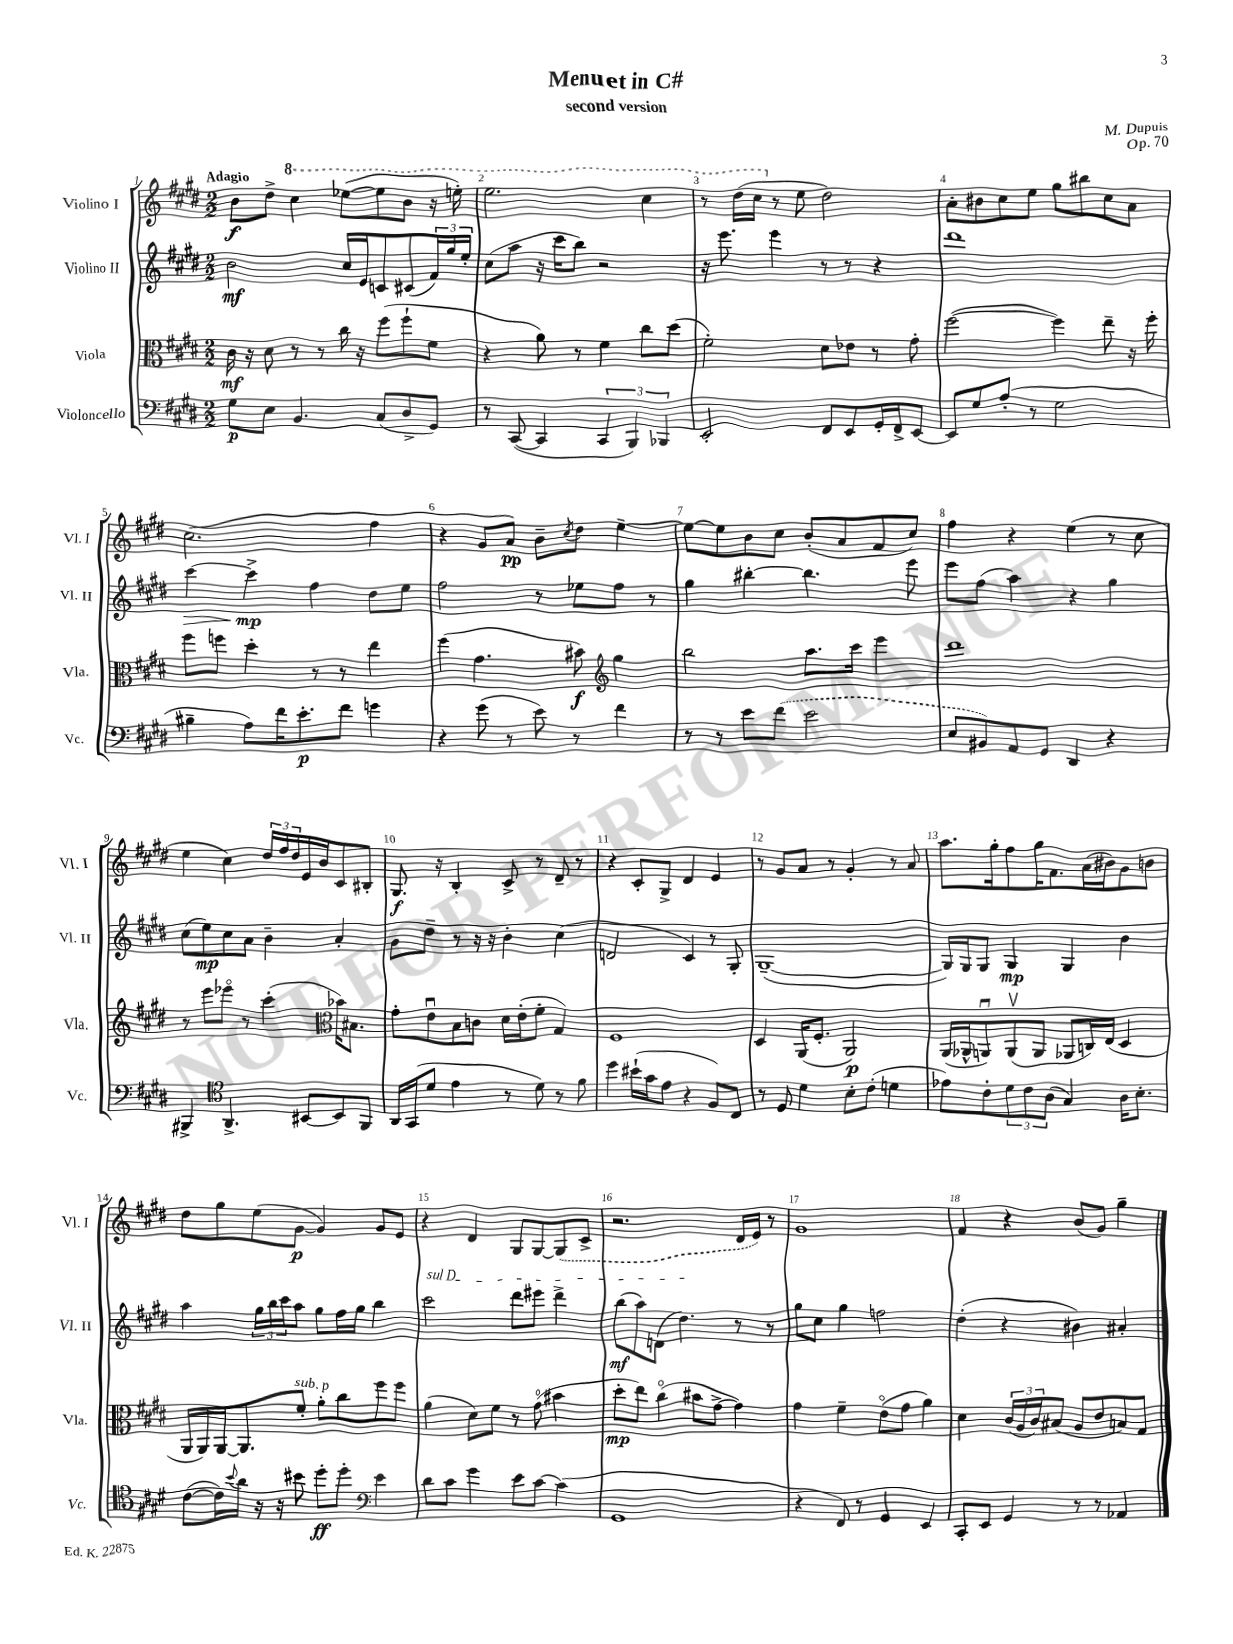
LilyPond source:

\header { title = "Menuet in C#" composer = "M. Dupuis" subtitle = "second version" opus = "Op. 70" }
<<
\new StaffGroup <<
\new Staff = "s0" \with { instrumentName = "Violino I" shortInstrumentName = "Vl. I" } {
    \clef treble \key e \major \numericTimeSignature \time 2/2 \tempo "Adagio"
    b'8\f dis''8-> \ottava #1 cis'''4 ees'''8~( ees'''8 b''8 r16 e'''16-.) |
    e'''2. cis'''4 |
    r8 dis'''16( cis'''16 \ottava #0 r8 e''8 dis''2) |
    a'8-. bis'8 cis''8 e''8 gis''8 bis''8 cis''8 a'8 |
    cis''2.( fis''4 |
    r4 gis'8 a'8\pp) b'8-- \acciaccatura { cis''8 } dis''8 e''4~-- |
    e''8~ e''8 b'8 cis''8 b'8-.( a'8 fis'8 cis''8) |
    fis''4 r4 e''4( r8 cis''8 |
    e''4 cis''4) \tuplet 3/2 { dis''16 fis''16 dis''16 } e'16 b'16 cis'8 bis8-. |
    gis8.\f r16 b4-. cis'8-> r8 dis'8-- r8 |
    r4 cis'8-. gis8-> dis'4 e'4 |
    r8 gis'8 a'8 r8 gis'4-. r8 a'8 |
    a''8. gis''16-. fis''8 gis''16 fis'8. a'16( bis'16) gis'8 b'8 |
    dis''8 gis''8 e''8( gis'8~\p gis'4) gis'8 e'8 |
    r4 dis'4 gis8 gis8~ \once \slurDashed gis8( cis'8-> |
    r2. dis'16 e'16) r8 |
    gis'1 |
    fis'4 r4 b'8( gis'8) gis''4-- \bar "|." |
}
\new Staff = "s1" \with { instrumentName = "Violino II" shortInstrumentName = "Vl. II" } {
    \clef treble \key e \major \numericTimeSignature \time 2/2
    b'2\mf cis''16 e'16 c'8 cis'8( \tuplet 3/2 { fis'16) gis''16 e''16-. } |
    cis''8( a''8 r16 cis'''16 b''8) r2 |
    r16 e'''8. e'''4 r8 r8 r4 |
    dis'''1 |
    cis'''4~\> cis'''4->\mp\! fis''4 dis''8 e''8 |
    fis''2 r8 ees''8 fis''8 r8 |
    gis''4 bis''4~-. bis''4. e'''8 |
    e'''8 fis''8( a''4) r4 gis''4 |
    cis''8( e''8\mp) cis''8 a'8 b'4-- a'4-. |
    gis'8 dis''8-- r8 r16 r16 b'4-. cis''4( |
    d'2 cis'4) r8 gis8-. |
    gis1~--( |
    gis16) gis16 gis8 gis4\mp gis4 b'4 |
    a''4 \tuplet 3/2 { gis''16 b''16 cis'''16 } a''8 gis''8 fis''16 gis''16 b''4 |
    \once \override TextSpanner.bound-details.left.text = \markup { \italic "sul D" } cis'''2\startTextSpan dis'''8 eis'''8 dis'''4-> |
    b''8\mf( a''8) d'8( dis''4.\stopTextSpan) r8 r8 |
    gis''8 cis''8 gis''4 f''2 |
    dis''4-.( r4 bis'4) ais'4-. \bar "|." |
}
\new Staff = "s2" \with { instrumentName = "Viola" shortInstrumentName = "Vla." } {
    \clef alto \key e \major \numericTimeSignature \time 2/2
    cis'16\mf r16 dis'8 r8 r8 cis''16 r16 fis''8( fis''8-! fis'8 |
    r4 a'8) r8 fis'4 cis''8 dis''8( |
    fis'2-.) dis'8 ees'8 r8 gis'8-. |
    fis''2~( fis''4) e''8-- r16 fis''16-. |
    fis''8 f''8 dis''4-. r8 r8 e''4 |
    fis''4( gis'4. bis'8\f) \clef treble gis''4 |
    b''2 a''8. cis'''16 e'''4 |
    dis'''1 |
    r8 e'''8 ees'''8\flageolet r8 cis'''4-.( \clef alto bes'16) bis8. |
    gis'8-. e'8\downbow b8 c'8 dis'16 e'16-.( fis'8-. gis4) |
    fis1 |
    dis4 a,16( fis8.-. a,2\p) |
    a,16( aes,16-^ a,8\downbow) a,8\upbow( a,8 aes,8 c16) e16( dis4 |
    a,16 a,16) a,16~ a,8. fis'8-.^\markup { \italic "sub. p" } a'8-. cis''8 fis''8 fis''8 |
    a'4( dis'8) fis'8 r8 gis'8\flageolet( bis'4 |
    dis''8-.\mp e''8) cis''4\flageolet( bis'8 gis'8~-> gis'4) |
    gis'4 fis'4-- e'8\flageolet( gis'8 a'4) |
    dis'4 \tuplet 3/2 { cis'16( a16 cis'16) } bis8( a8 e'8 b8) gis8 \bar "|." |
}
\new Staff = "s3" \with { instrumentName = "Violoncello" shortInstrumentName = "Vc." } {
    \clef bass \key e \major \numericTimeSignature \time 2/2
    gis8\p e8 b,4. cis8( dis8-> gis,8) |
    r8 cis,8~( cis,4 \tuplet 3/2 { cis,4 b,,4) bes,,4 } |
    e,2-. fis,8 e,8 gis,16-. fis,16-> e,8~ |
    e,8 gis8 a8-.( r8 gis2 |
    bis4-- a8) fis'16 e'8.-.\p fis'8 g'4 |
    r4 gis'8( r8 e'8) r8 fis'4 |
    r8 r8 e'8 \once \slurDashed fis'8( e'2 |
    e8 bis,8) a,8 gis,8 dis,4 r4 |
    bis,,4-> \clef tenor a,4.-> bis,8~ bis,8 fis,8 |
    a,16 gis,16( dis'8 e'4 r8 dis'8) r8 fis'8 |
    dis''4 bis'16-!( gis'16 e'8 r4 fis8) cis8 |
    r8 dis8 dis'4 b8-. cis'8-.( d'4 |
    ees'8) cis'8-. \tuplet 3/2 { dis'8 cis'8 a8( } gis4) a16 b8.-. |
    cis'8~( cis'16) \appoggiatura { b'8 } a'16 r16 r16 bis'8 dis''8-.\ff dis''8-. \clef bass e'4 |
    dis'8 cis'8 gis'4 e'8 cis'8~ cis'4( |
    gis,1 |
    r4 fis,8) r8 gis,4 e,4 |
    cis,8-. e,8 gis,4 r8 r8 aes,4 \bar "|." |
}
>>
>>
\layout { \context { \Score \override BarNumber.break-visibility = ##(#f #t #t) barNumberVisibility = #all-bar-numbers-visible } }
